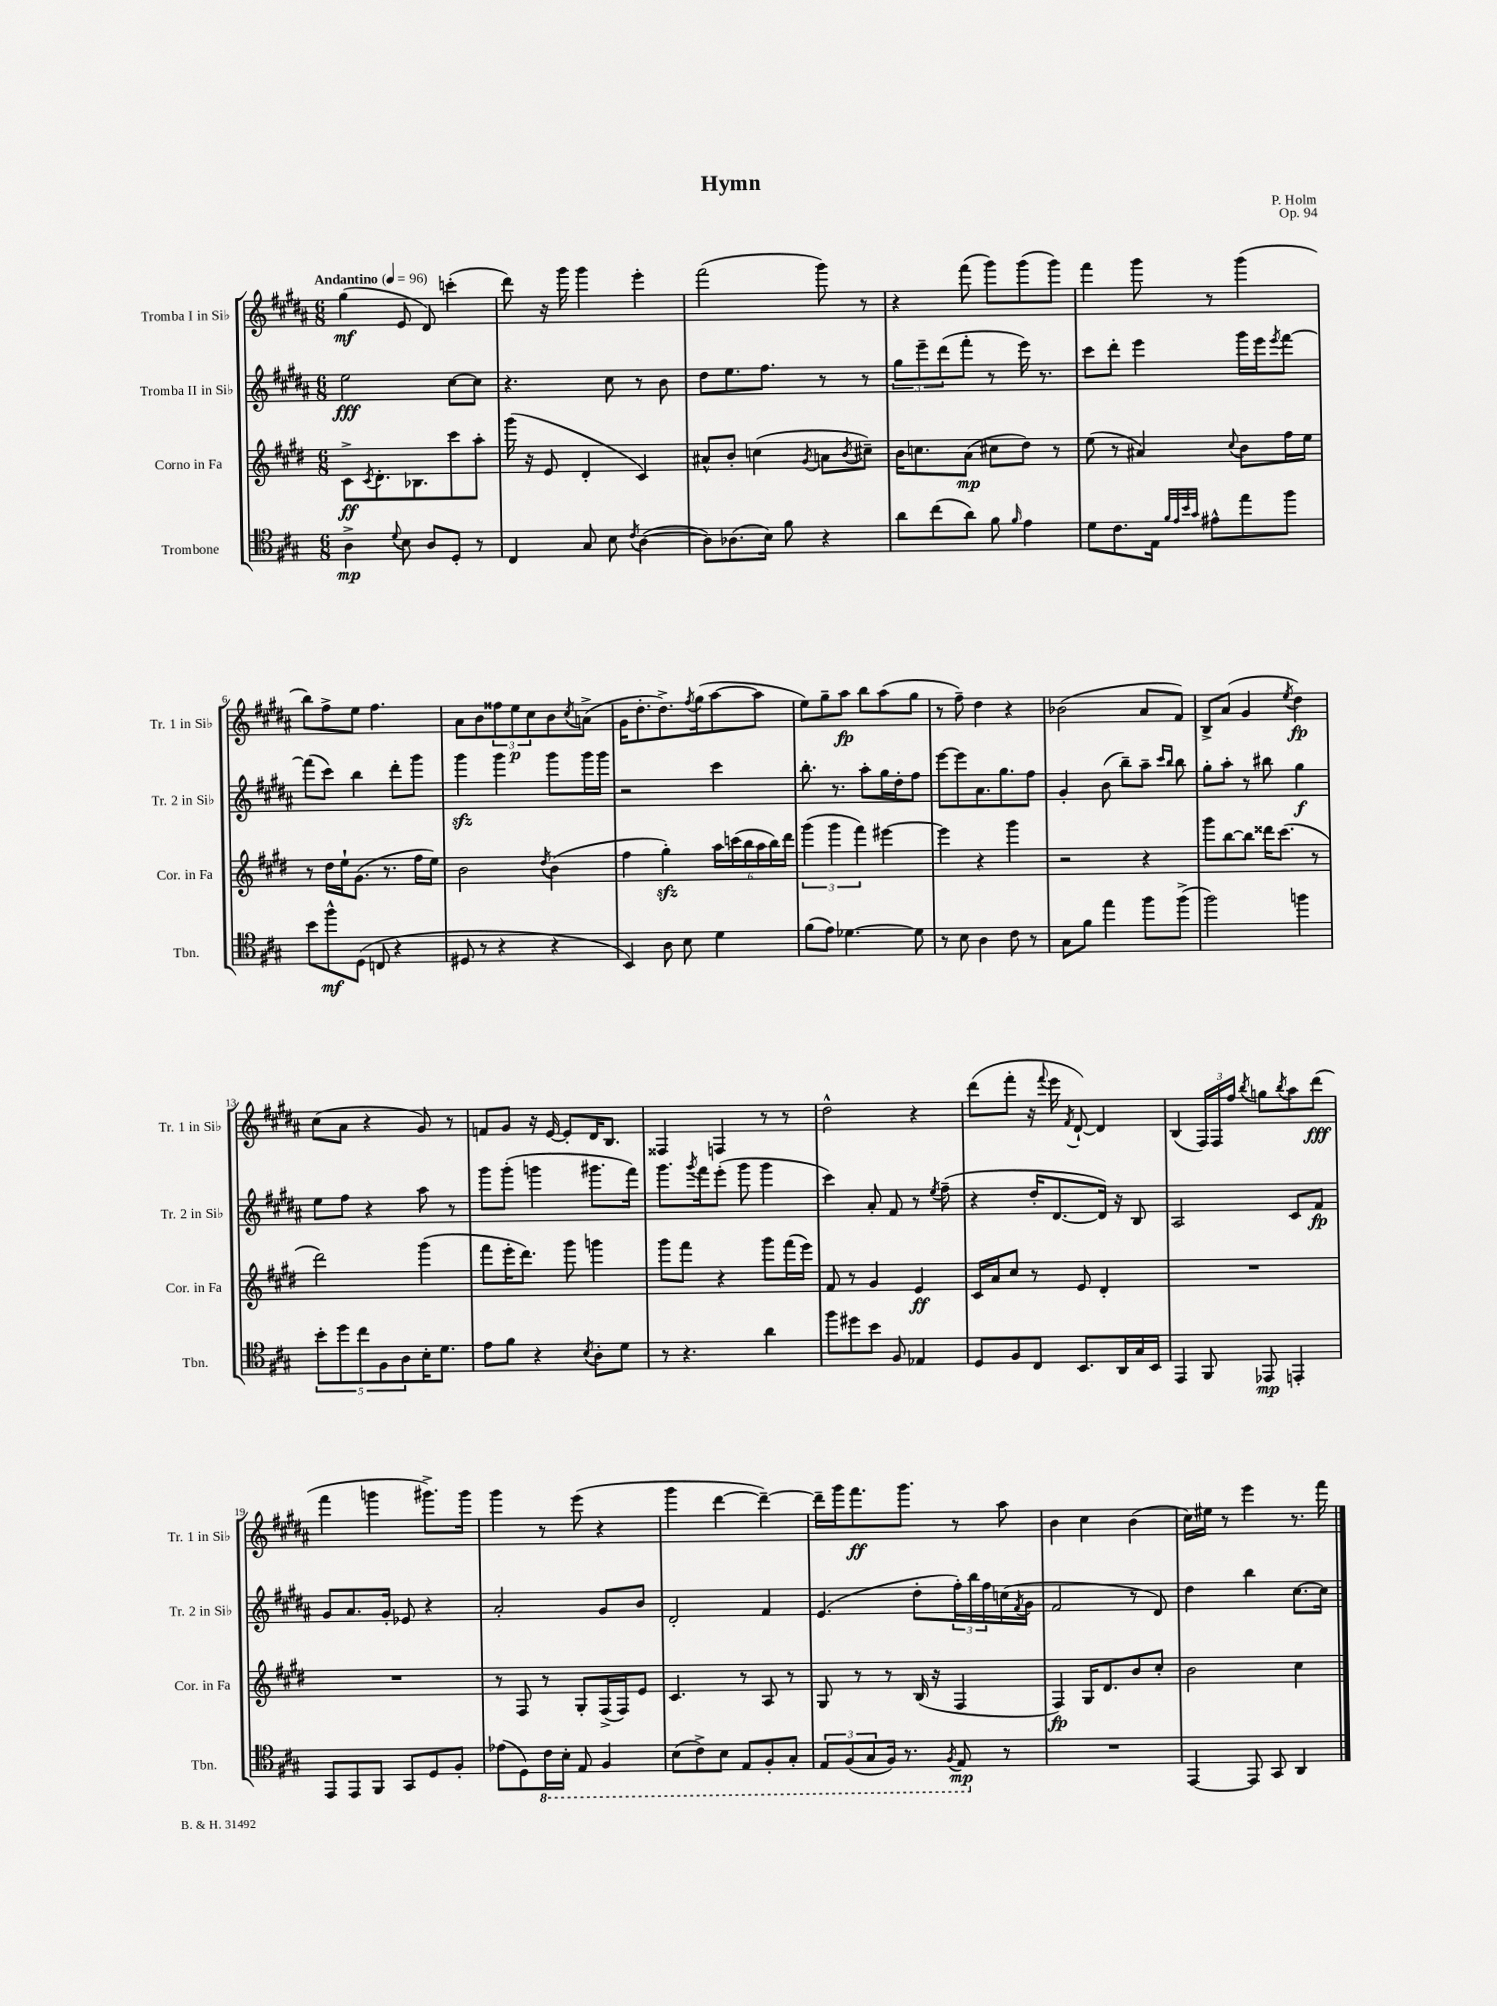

**kern	**dynam	**kern	**dynam	**kern	**dynam	**kern	**dynam
*part4	*part4	*part3	*part3	*part2	*part2	*part1	*part1
*staff4	*staff4	*staff3	*staff3	*staff2	*staff2	*staff1	*staff1
*I"Trombone	*	*I"Corno in Fa	*	*I"Tromba II in Si♭	*	*I"Tromba I in Si♭	*
*I'Tbn.	*	*I'Cor. in Fa	*	*I'Tr. 2 in Si♭	*	*I'Tr. 1 in Si♭	*
*clefC4	*	*clefG2	*	*clefG2	*	*clefG2	*
*k[f#c#g#]	*	*k[f#c#g#d#]	*	*k[f#c#g#d#a#]	*	*k[f#c#g#d#a#]	*
*M6/8	*	*M6/8	*	*M6/8	*	*M6/8	*
*MM96	*	*MM96	*	*MM96	*	*MM96	*
=1	=1	=1	=1	=1	=1	=1	=1
!	!	!	!	!	!	!LO:TX:a:B:t=Andantino	!
4A^\	mp	8c#^\L	ff	2ee\	fff	(4gg#\	mf
.	.	8qc#/	.	.	.	.	.
.	.	8.d#'\	.	.	.	.	.
8qqd/	.	.	.	.	.	.	.
8B\	.	.	.	.	.	8e/	.
.	.	8.B-X\	.	.	.	.	.
8A/L	.	.	.	.	.	8d#/)	.
8D'/J	.	8ccc#\	.	[8cc#\L	.	(4cccn'\	.
8r	.	8aa'\J	.	8cc#\J]	.	.	.
=2	=2	=2	=2	=2	=2	=2	=2
4C#/	.	(16ggg#\	.	4.r	.	8ddd#\)	.
.	.	16r	.	.	.	.	.
.	.	8e/	.	.	.	16r	.
.	.	.	.	.	.	16ggg#\	.
8G#/	.	4d#'/	.	.	.	4ggg#\	.
8B\	.	.	.	8cc#\	.	.	.
8qc#/	.	.	.	.	.	.	.
([4A\	.	4c#/)	.	8r	.	4eee'\	.
.	.	.	.	8b\	.	.	.
=3	=3	=3	=3	=3	=3	=3	=3
8A\L])	.	8a#X^^/L	.	8dd#\L	.	(2fff#\	.
(8.A-X\	.	8b'/J	.	8.ee\	.	.	.
.	.	(4ccn\	.	.	.	.	.
16B\Jk)	.	.	.	8.ff#\J	.	.	.
8f#\	.	.	.	.	.	.	.
.	.	8qg#/	.	.	.	.	.
4r	.	8an\L	.	8r	.	8ggg#\)	.
.	.	8qb/	.	.	.	.	.
.	.	8cc#X~\J)	.	8r	.	8r	.
=4	=4	=4	=4	=4	=4	=4	=4
8a\L	.	16b\KL	.	12gg#\L	.	4r	.
.	.	8.ccn\	.	.	.	.	.
.	.	.	.	12eee~\	.	.	.
(8cc#\	.	.	.	.	.	.	.
.	.	.	.	(12ddd#\	.	.	.
8a\J)	.	(8a\J	mp	8fff#'\J	.	(8fff#\	.
8f#\	.	8cc#X\L	.	8r	.	8ggg#\L)	.
16qqf#/	.	.	.	.	.	.	.
4e\	.	8dd#\J)	.	16eee\)	.	(8ggg#\	.
.	.	.	.	8.r	.	.	.
.	.	8r	.	.	.	8ggg#\J)	.
=5	=5	=5	=5	=5	=5	=5	=5
8d\L	.	(8ee\	.	8ccc#\L	.	4fff#\	.
8.c#\	.	8r	.	8ddd#'\J	.	.	.
.	.	4a#X/)	.	4eee\	.	8ggg#\	.
16E\Jk	.	.	.	.	.	.	.
32qqf#/LLL	.	.	.	.	.	.	.
32qqe/	.	.	.	.	.	.	.
32qqb/	.	.	.	.	.	.	.
32qqg#/JJJ	.	.	.	.	.	.	.
8e#X^^\L	.	.	.	.	.	8r	.
.	.	8qqcc#/	.	.	.	.	.
8ee\	.	8b\L	.	16ggg#\LL	.	(4ggg#\	.
.	.	.	.	16eee\J	.	.	.
.	.	.	.	8qeee/	.	.	.
8ff#\J	.	16ff#\L	.	[8fff#\J	.	.	.
.	.	16ee\JJ	.	.	.	.	.
!!LO:LB:g=z
=6	=6	=6	=6	=6	=6	=6	=6
8b\L	.	8r	.	(8fff#\L]	.	8bb\L)	.
8ff#^^\	mf	16dd#\LL	.	8ccc#\J)	.	8ff#^\	.
.	.	16ee`\J	.	.	.	.	.
(8D\J	.	(8.g#\J	.	4bb\	.	8ee\J	.
8Cn/	.	.	.	.	.	4.ff#\	.
.	.	8.r	.	.	.	.	.
4r	.	.	.	8ddd#'\L	.	.	.
.	.	16ff#\LL	.	8ggg#\J	.	.	.
.	.	16ee\JJ)	.	.	.	.	.
=7	=7	=7	=7	=7	=7	=7	=7
8D#X/	.	2b\	.	4ggg#zz\	.	8a#\L	.
8r	.	.	.	.	.	8b\	.
4r	.	.	.	4ggg#\	.	12ff##X\	.
.	.	.	.	.	.	12ee\	p
.	.	.	.	.	.	12cc#\	.
.	.	8qdd#/	.	.	.	.	.
4r	.	(4b\	.	8ggg#\L	.	8b\	.
.	.	.	.	.	.	8qcc#/	.
.	.	.	.	16ggg#\L	.	(8an^\J	.
.	.	.	.	16ggg#\JJ	.	.	.
=8	=8	=8	=8	=8	=8	=8	=8
4BB/)	.	4ff#\	.	2r	.	16g#\KL	.
.	.	.	.	.	.	8.dd#'\	.
8A\	.	4gg#zz'\)	.	.	.	8.dd#^\)	.
8B\	.	.	.	.	.	.	.
.	.	.	.	.	.	8qff#/	.
.	.	.	.	.	.	(16gg#\k	.
4d\	.	24aa\LL	.	4ccc#\	.	[8aa#\	.
.	.	(24cccn\	.	.	.	.	.
.	.	24bb\	.	.	.	.	.
.	.	24aa\	.	.	.	8aa#\J]	.
.	.	24bb\)	.	.	.	.	.
.	.	24ddd#\JJ	.	.	.	.	.
=9	=9	=9	=9	=9	=9	=9	=9
(8f#\L	.	(6ggg#\	.	8.bb'\	.	8ee\L)	.
8e\J)	.	.	.	.	.	8gg#~\	.
.	.	6ggg#\	.	.	.	.	.
.	.	.	.	8.r	.	.	.
[4.d-X\	.	.	.	.	.	8aa#\J	fp
.	.	6fff#\)	.	.	.	.	.
.	.	.	.	8aa#'\L	.	8bb\L	.
.	.	[4eee#X\	.	16gg#\L	.	(8aa#\	.
.	.	.	.	16dd#'\J	.	.	.
8d-\]	.	.	.	8ff#\J	.	8gg#\J	.
=10	=10	=10	=10	=10	=10	=10	=10
8r	.	4eee#\]	.	[8eee\L	.	8r	.
8B\	.	.	.	8eee\]	.	8ff#~\)	.
4A\	.	4r	.	8.a#\	.	4dd#\	.
.	.	.	.	8.gg#\	.	.	.
8c#\	.	4ggg#\	.	.	.	4r	.
8r	.	.	.	8ff#\J	.	.	.
=11	=11	=11	=11	=11	=11	=11	=11
8G#\L	.	2r	.	4g#'/	.	(2b-X\	.
8f#\J	.	.	.	.	.	.	.
4ee\	.	.	.	(8b\	.	.	.
.	.	.	.	8bb~\L)	.	.	.
8ff#\L	.	4r	.	8aa#~\J	.	8a#/L	.
.	.	.	.	16qqccc#/LL	.	.	.
.	.	.	.	16qqbb/JJ	.	.	.
(8ff#^\J	.	.	.	8bb\	.	8f#/J)	.
=12	=12	=12	=12	=12	=12	=12	=12
2ff#\)	.	8ggg#\L	.	8gg#'\L	.	8B^/L	.
.	.	[8bb\	.	8aa#'\J	.	(8a#/J	.
.	.	8bb\J]	.	8r	.	4g#/	.
.	.	16ddd##X\KL	.	8bb#X\	.	.	.
.	.	(8.ccc#\J	.	.	.	.	.
.	.	.	.	.	.	8qee/	.
4ffn\	.	.	.	4gg#\	f	4dd#\)	fp
.	.	8r	.	.	.	.	.
!!LO:LB:g=z
=13	=13	=13	=13	=13	=13	=13	=13
10b'\L	.	2ddd#\)	.	8ee\L	.	(8cc#\L	.
10dd\	.	.	.	.	.	.	.
.	.	.	.	8ff#\J	.	8a#\J	.
10cc#\	.	.	.	.	.	.	.
.	.	.	.	4r	.	4r	.
10F#\	.	.	.	.	.	.	.
10A\	.	.	.	.	.	.	.
16B'\K	.	(4ggg#\	.	8aa#\	.	8g#/)	.
8.d\J	.	.	.	.	.	.	.
.	.	.	.	8r	.	8r	.
=14	=14	=14	=14	=14	=14	=14	=14
8e\L	.	8fff#\L	.	8ggg#\L	.	8fn/L	.
8f#\J	.	16eee'\K	.	(8ggg#'\J	.	8g#/J	.
.	.	8.ddd#\J)	.	.	.	.	.
4r	.	.	.	4gggn\	.	16r	.
.	.	.	.	.	.	[16e/	.
.	.	8ggg#\	.	.	.	8e'/L]	.
8qB/	.	.	.	.	.	.	.
8A'\L	.	4gggn\	.	8.ggg#X\L	.	16d#/K	.
.	.	.	.	.	.	8.B/J	.
8d\J	.	.	.	.	.	.	.
.	.	.	.	16fff#\Jk)	.	.	.
=15	=15	=15	=15	=15	=15	=15	=15
8r	.	8ggg#\L	.	8.ggg#\L	.	4F##X/	.
4.r	.	8fff#\J	.	.	.	.	.
.	.	.	.	8qggg#/	.	.	.
.	.	.	.	16fff#\k	.	.	.
.	.	4r	.	(8eee'\J	.	4Fn/	.
.	.	.	.	8ggg#\	.	.	.
4a\	.	8ggg#\L	.	4ggg#\	.	8r	.
.	.	(16fff#\L	.	.	.	8r	.
.	.	16eee\JJ)	.	.	.	.	.
=16	=16	=16	=16	=16	=16	=16	=16
8ff#\L	.	8f#/	.	4ccc#\)	.	2dd#^^\	.
8dd#X\	.	8r	.	.	.	.	.
8b\J	.	4g#/	.	8a#'/	.	.	.
8F#/	.	.	.	8f#/	.	.	.
4E-X/	.	4e/	ff	8r	.	4r	.
.	.	.	.	8qee/	.	.	.
.	.	.	.	(8ff#~\	.	.	.
=17	=17	=17	=17	=17	=17	=17	=17
8D/L	.	16c#/LL	.	4r	.	(8ddd#\L	.
.	.	16a/J	.	.	.	.	.
8F#/	.	8cc#/J	.	.	.	8fff#'\J	.
8C#/J	.	8r	.	16dd#'/KL	.	16r	.
.	.	.	.	.	.	8qqfff#/	.
.	.	.	.	[8.d#/	.	16eee\	.
.	.	.	.	.	.	8qf#/	.
8.BB/L	.	8e/	.	.	.	[8d#`/)	.
.	.	4d#'/	.	16d#/Jk])	.	4d#/]	.
16AA/L	.	.	.	16r	.	.	.
16G#/	.	.	.	8B/	.	.	.
16BB/JJ	.	.	.	.	.	.	.
=18	=18	=18	=18	=18	=18	=18	=18
4EE/	.	2.r	.	2A#/	.	(4B/	.
8FF#/	.	.	.	.	.	24F#/LL)	.
.	.	.	.	.	.	24F#/	.
.	.	.	.	.	.	24ff#/JJ	.
.	.	.	.	.	.	8qbb/	.
8EE-X/	mp	.	.	.	.	8ggn\L	.
.	.	.	.	.	.	8qbb/	.
4EEn'/	.	.	.	8c#/L	.	8aa#\	.
.	.	.	.	8f#/J	fp	(8ddd#\J	fff
!!LO:LB:g=z
=19	=19	=19	=19	=19	=19	=19	=19
8EE/L	.	2.r	.	8g#/L	.	4fff#\	.
8EE/	.	.	.	8.a#/	.	.	.
8FF#/J	.	.	.	.	.	4gggn\	.
.	.	.	.	16g#'/Jk	.	.	.
8GG#/L	.	.	.	8e-X/	.	.	.
8D/	.	.	.	4r	.	8.ggg#X^\L)	.
8F#'/J	.	.	.	.	.	.	.
.	.	.	.	.	.	16ggg#\Jk	.
=20	=20	=20	=20	=20	=20	=20	=20
(8e-X\L	.	8r	.	2a#'/	.	4ggg#\	.
8D\)	.	8F#/	.	.	.	.	.
*8ba	*	*	*	*	*	*	*
16C#\L	.	8r	.	.	.	8r	.
16BB'\JJ	.	.	.	.	.	.	.
8EE/	.	8G#'/L	.	.	.	(8eee\	.
4FF#/	.	(16F#^/L	.	8g#/L	.	4r	.
.	.	16F#/J)	.	.	.	.	.
.	.	8e/J	.	8b/J	.	.	.
=21	=21	=21	=21	=21	=21	=21	=21
(8BB\L	.	4.c#/	.	2d#'/	.	4ggg#\	.
8C#^\)	.	.	.	.	.	.	.
8BB\J	.	.	.	.	.	[4ddd#\	.
8EE/L	.	8r	.	.	.	.	.
8FF#'/	.	8A/	.	4f#/	.	4ddd#~\_)	.
8GG#'/J	.	8r	.	.	.	.	.
=22	=22	=22	=22	=22	=22	=22	=22
12EE/L	.	8G#/	.	(4.e/	.	16ddd#~\LL]	.
.	.	.	.	.	.	16ggg#\J	.
(12FF#/	.	.	.	.	.	.	.
.	.	8r	.	.	.	8.fff#\	ff
12GG#/	.	.	.	.	.	.	.
16FF#/Jk)	.	8r	.	.	.	.	.
8.r	.	.	.	.	.	8.ggg#\J	.
.	.	(16B/	.	8dd#'\L	.	.	.
.	.	16r	.	.	.	.	.
8qFF#/	.	.	.	.	.	.	.
8EE/	mp	4F#/	.	24ff#'\L)	.	8r	.
.	.	.	.	24bb\	.	.	.
.	.	.	.	24ff#\	.	.	.
*X8ba	*	*	*	*	*	*	*
8r	.	.	.	(16ccn\	.	8aa#\	.
.	.	.	.	8qf#/	.	.	.
.	.	.	.	16g#\JJ	.	.	.
=23	=23	=23	=23	=23	=23	=23	=23
2.r	.	4F#/)	fp	2f#/	.	4b\	.
.	.	16G#/KL	.	.	.	4cc#\	.
.	.	8.d#/	.	.	.	.	.
.	.	8b/	.	8r	.	(4b\	.
.	.	8cc#'/J	.	8d#/)	.	.	.
=24	=24	=24	=24	=24	=24	=24	=24
[4EE/	.	2b\	.	4dd#\	.	16cc#\LL)	.
.	.	.	.	.	.	16ee#X\JJ	.
.	.	.	.	.	.	8r	.
8EE/]	.	.	.	4bb\	.	4eee\	.
8GG#/	.	.	.	.	.	.	.
4AA/	.	4cc#\	.	[8.cc#\L	.	8.r	.
.	.	.	.	16cc#\Jk]	.	16fff#\	.
==	==	==	==	==	==	==	==
*-	*-	*-	*-	*-	*-	*-	*-
